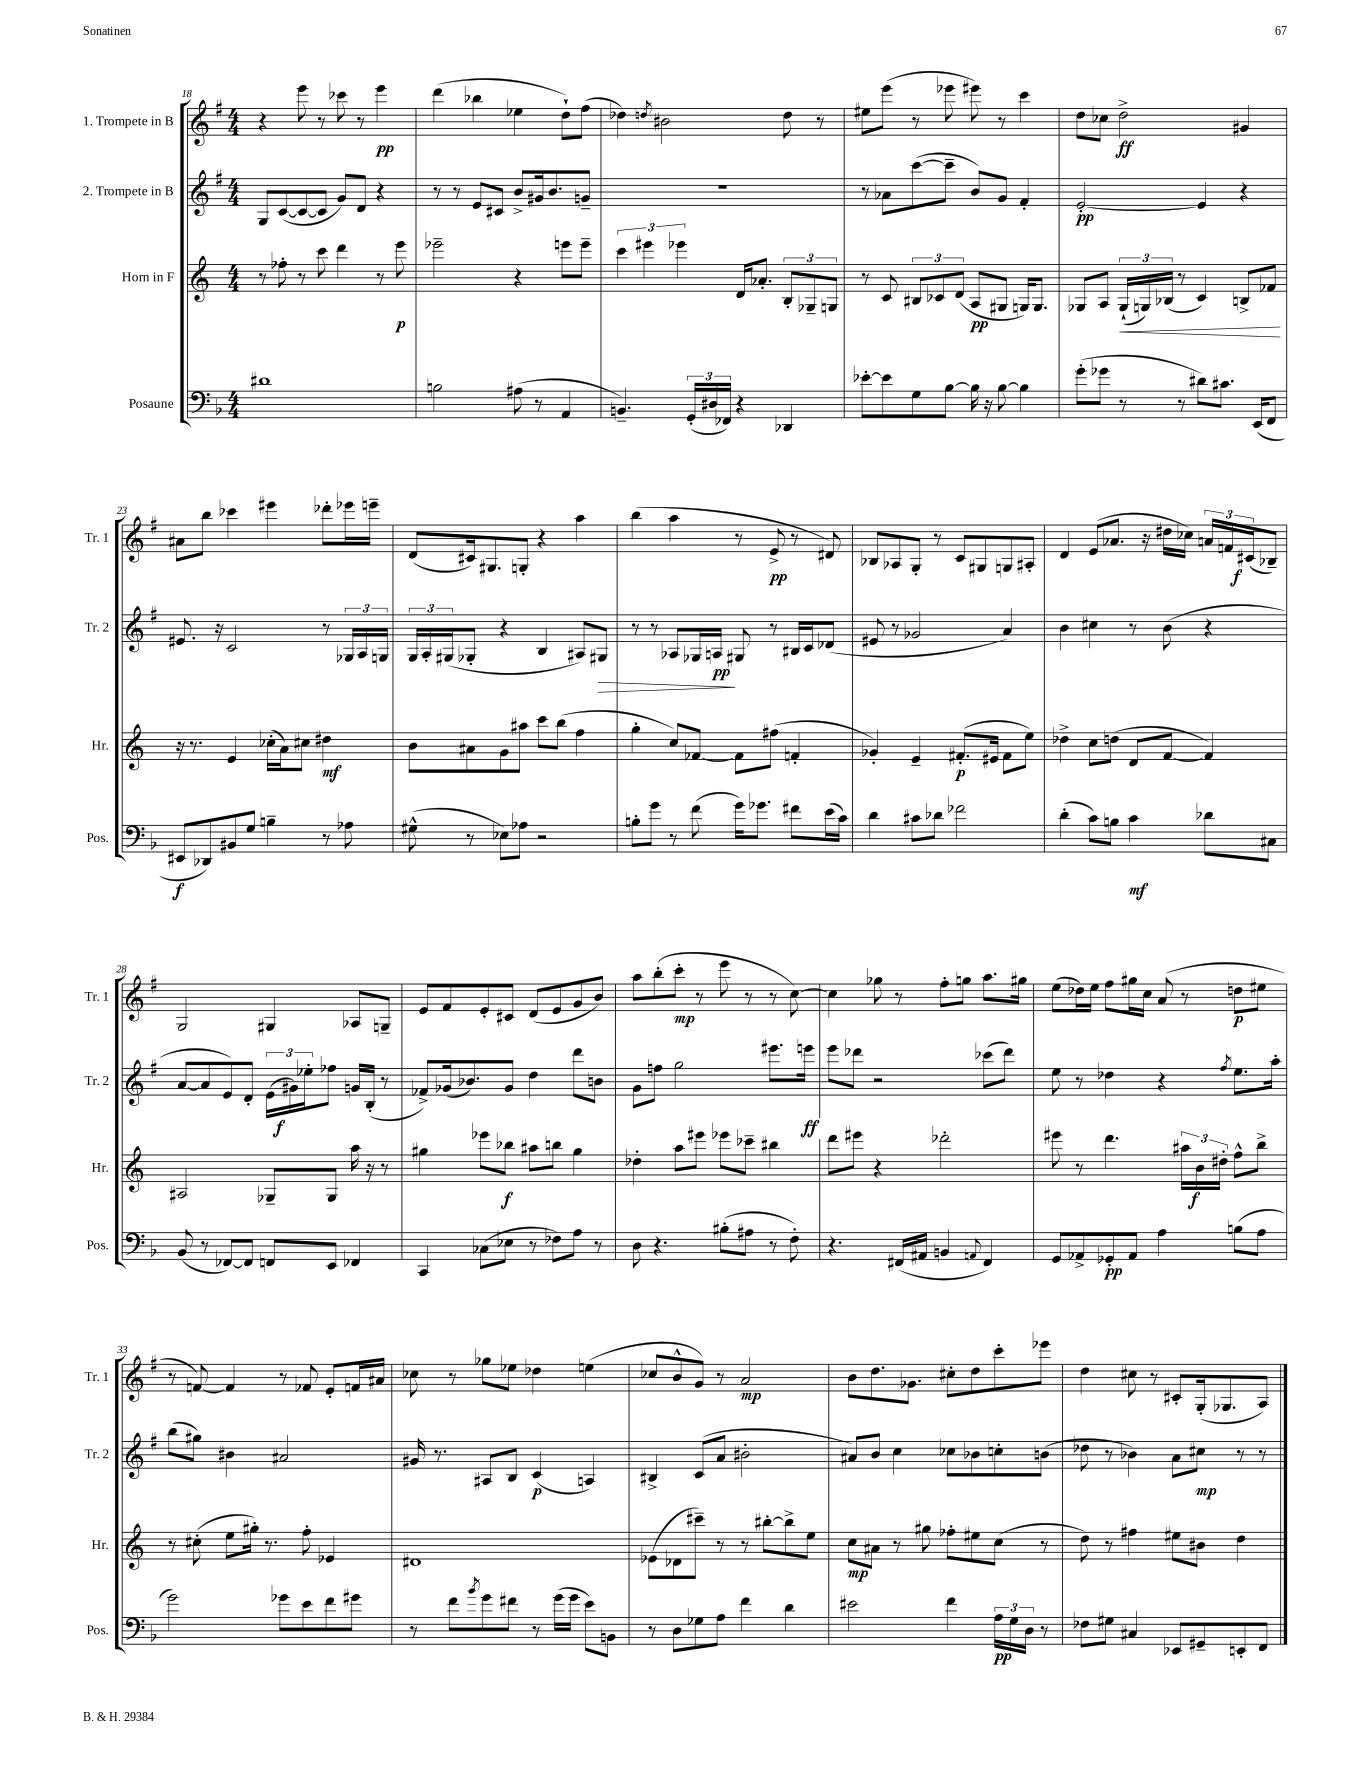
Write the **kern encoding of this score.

**kern	**dynam	**kern	**dynam	**kern	**dynam	**kern	**dynam
*part4	*part4	*part3	*part3	*part2	*part2	*part1	*part1
*staff4	*staff4	*staff3	*staff3	*staff2	*staff2	*staff1	*staff1
*I"Posaune	*	*I"Horn in F	*	*I"2. Trompete in B	*	*I"1. Trompete in B	*
*I'Pos.	*	*I'Hr.	*	*I'Tr. 2	*	*I'Tr. 1	*
*clefF4	*	*clefG2	*	*clefG2	*	*clefG2	*
*k[b-]	*	*k[]	*	*k[f#]	*	*k[f#]	*
*M4/4	*	*M4/4	*	*M4/4	*	*M4/4	*
=18	=18	=18	=18	=18	=18	=18	=18
1d#X	.	8r	.	8G/L	.	4r	.
.	.	8ff-X'\	.	([8c/	.	.	.
.	.	8r	.	8c/_	.	8eee\	.
.	.	8ccc\	.	8c/J]	.	8r	.
.	.	4ddd\	.	8g/L)	.	8ccc-X\	.
.	.	.	.	8d/J	.	8r	.
.	.	8r	.	4r	.	4eee\	pp
.	.	8eee\	p	.	.	.	.
=19	=19	=19	=19	=19	=19	=19	=19
2Bn\	.	2eee-X~\	.	8r	.	(4ddd\	.
.	.	.	.	8r	.	.	.
.	.	.	.	8e/L	.	4bb-X\	.
.	.	.	.	8c#X/J	.	.	.
(8A#X\	.	4r	.	8b^/L	.	4ee-X\	.
8r	.	.	.	16g#X/k	.	.	.
.	.	.	.	8.b/	.	.	.
4AA/	.	8eeen\L	.	.	.	8dd`\L)	.
.	.	8eee~\J	.	8gn~/J	.	(8ff#\J	.
=20	=20	=20	=20	=20	=20	=20	=20
4.BBn~/)	.	6ccc\	.	1r	.	4dd-X\)	.
.	.	6eee#X\	.	.	.	.	.
.	.	.	.	.	.	8qddn/	.
.	.	.	.	.	.	2b#X\	.
.	.	6eee-X\	.	.	.	.	.
(24GG'/LL	.	.	.	.	.	.	.
24D#X/	.	.	.	.	.	.	.
24FF-X/JJ)	.	.	.	.	.	.	.
4r	.	16d/KL	.	.	.	.	.
.	.	8.a-X'/J	.	.	.	.	.
4DD-X/	.	12B'/L	.	.	.	8dd\	.
.	.	12G-X~/	.	.	.	.	.
.	.	.	.	.	.	8r	.
.	.	12Gn/J	.	.	.	.	.
=21	=21	=21	=21	=21	=21	=21	=21
[8e-X'\L	.	8r	.	8r	.	8ee#X\L	.
8e-\]	.	8c/	.	8a-X\L	.	(8eee\J	.
8G\	.	12B#X/L	.	([8ccc\	.	8r	.
.	.	12c-X/	.	.	.	.	.
[8B-\J	.	.	.	8ccc~\J]	.	8eee-X\	.
.	.	(12d/J	.	.	.	.	.
16B-\]	.	8A/L	pp	8b/L)	.	8eee#X\)	.
16r	.	.	.	.	.	.	.
[8B-\	.	8G#X/J	.	8g/J	.	8r	.
4B-\]	.	16Gn/KL)	.	4f#'/	.	4ccc\	.
.	.	8.G/J	.	.	.	.	.
=22	=22	=22	=22	=22	=22	=22	=22
(8g'\L	.	8G-X/L	.	[2e'/	pp	8dd\L	.
8g-X\J	.	8A/J	.	.	.	8cc-X\J	.
!	!	!	!LO:HP:b	!	!	!	!
8r	.	(24G-`/LL	<	.	.	2dd^\	ff
.	.	24Gn/)	.	.	.	.	.
.	.	(24B-X/JJ	.	.	.	.	.
8r	.	8r	.	.	.	.	.
8d#X\L)	.	4c/)	.	4e/]	.	.	.
8.c#X\J	.	.	.	.	.	.	.
.	.	8Bn^/L	.	4r	.	4g#X/	.
(16EE/KL	.	.	.	.	.	.	.
8FF/J	.	8f-X/J	.	.	.	.	.
.	.	.	[	.	.	.	.
!!LO:LB:g=z
=23	=23	=23	=23	=23	=23	=23	=23
8EE#X/L	f	16r	.	8.e#X/	.	8a#X\L	.
.	.	8.r	.	.	.	.	.
8DD-X/)	.	.	.	.	.	8bb\J	.
.	.	.	.	16r	.	.	.
8BB#X/	.	4e/	.	2c/	.	4ccc-X\	.
8G/J	.	.	.	.	.	.	.
4Bn~\	.	(16cc-X'\LL	.	.	.	4eee#X\	.
.	.	16a\J)	.	.	.	.	.
.	.	8cc#X\J	.	.	.	.	.
8r	.	4dd#X\	mf	8r	.	8ddd-X'\L	.
8A-X\	.	.	.	24G-X/LL	.	16eee-X\L	.
.	.	.	.	24A/	.	.	.
.	.	.	.	.	.	16eeen~\JJ	.
.	.	.	.	24Gn/JJ	.	.	.
=24	=24	=24	=24	=24	=24	=24	=24
(8G#X^^\	.	8b\L	.	24G/LL	.	(8d/L	.
.	.	.	.	24A'/	.	.	.
.	.	.	.	(24G#X/J	.	.	.
8r	.	8a#X\	.	8G-X'/J	.	16c#X/k)	.
.	.	.	.	.	.	8.G#X/	.
8E-X\L)	.	8g\	.	4r	.	.	.
8A-X\J	.	8aa#X\J	.	.	.	8Gn'/J	.
2r	.	8ccc\L	.	4B/	.	4r	.
.	.	(8bb\J	.	.	.	.	.
.	.	4ff\	.	8A#X/L)	.	4aa\	.
!	!	!	!	!	!LO:HP:b	!	!
.	.	.	.	8G#X/J	>	.	.
=25	=25	=25	=25	=25	=25	=25	=25
8Bn'\L	.	4gg'\	.	8r	.	(4bb\	.
8g\J	.	.	.	8r	.	.	.
8r	.	8cc/L)	.	8A-X/L	.	4aa\	.
(8f\	.	[8f-X/J	.	16G-X/L	.	.	.
.	.	.	.	16An/JJ	pp	.	.
16g\KL)	.	8f-\L]	.	8G#X/	]	8r	.
8.g-X\J	.	.	.	.	.	.	.
.	.	(8ff#X\J	.	8r	.	8e^/	pp
8f#X\L	.	4fn'/	.	16B#X/LL	.	8r	.
.	.	.	.	16c/J	.	.	.
(16e\L	.	.	.	(8d-X/J	.	8d#X/)	.
16c\JJ)	.	.	.	.	.	.	.
=26	=26	=26	=26	=26	=26	=26	=26
4d\	.	4g-X'/)	.	8e#X/	.	8B-X/L	.
.	.	.	.	8r	.	8A-X/	.
8c#X\L	.	4e~/	.	2g-X/	.	8G'/J	.
8d-X\J	.	.	.	.	.	8r	.
2f-X\	.	(8.f#X'/L	p	.	.	8c/L	.
.	.	.	.	.	.	8G#X/	.
.	.	16e#X/Jk	.	.	.	.	.
.	.	8f#\L	.	4a/)	.	8Gn/	.
.	.	8ee\J)	.	.	.	8A#X'/J	.
=27	=27	=27	=27	=27	=27	=27	=27
(4d'\	.	4dd-X^\	.	4b\	.	4d/	.
8c\L)	.	8cc\L	.	4cc#X\	.	(8e/L	.
8Bn\J	.	(8ddn\J	.	.	.	8.a-X/J	.
4c\	mf	8d/L	.	8r	.	.	.
.	.	.	.	.	.	16r	.
.	.	[8f/J	.	(8b\	.	16dd#X\LL	.
.	.	.	.	.	.	16cc-X\JJ)	.
8d-X\L	.	4f/])	.	4r	.	24an/LL	.
.	.	.	.	.	.	24fn/	.
.	.	.	.	.	.	(24c#X/J	f
8C#X\J	.	.	.	.	.	8B-X~/J)	.
!!LO:LB:g=z
=28	=28	=28	=28	=28	=28	=28	=28
(8BB-/	.	2A#X/	.	[8a/L	.	2G/	.
8r	.	.	.	8a/]	.	.	.
[8FF-X/L)	.	.	.	8e/)	.	.	.
8FF-/J]	.	.	.	8d'/J	.	.	.
8FFn/L	.	8G-X~/L	.	(24e\LL	.	4G#X/	.
.	.	.	.	24g#X\)	f	.	.
.	.	.	.	24ee-X'\J	.	.	.
8EE/J	.	8G-/J	.	8ff-X\J	.	.	.
4FF-X/	.	16aa\	.	16gn/LL	.	8A-X/L	.
.	.	16r	.	(16B'/JJ	.	.	.
.	.	8r	.	8r	.	8Gn~/J	.
=29	=29	=29	=29	=29	=29	=29	=29
4CC/	.	4gg#X\	.	8f-X^/L)	.	8e/L	.
.	.	.	.	(16g-X/k	.	8f#/	.
.	.	.	.	8.b-X/)	.	.	.
(8C-X\L	.	8eee-X\L	.	.	.	8e'/	.
8E-X\J	.	8bb-X\J	f	8g-/J	.	8c#X/J	.
8r	.	8aa#X\L	.	4dd\	.	(8d/L	.
8F-X\L)	.	8bbn\J	.	.	.	8e/	.
8A\J	.	4gg#\	.	8ddd\L	.	8g/	.
8r	.	.	.	8bn\J	.	8b/J)	.
=30	=30	=30	=30	=30	=30	=30	=30
8D\	.	4dd-X'\	.	8g\L	.	8aa\L	.
4.r	.	.	.	8ffn\J	.	(8bb'\	.
.	.	8aa\L	.	2gg\	.	8ccc'\J	mp
.	.	8eee#X\J	.	.	.	8r	.
(8B#X'\L	.	8eee-X\L	.	.	.	8eee\	.
8A#X\J	.	8ccc-X~\J	.	.	.	8r	.
8r	.	4bb#X\	.	8.eee#X\L	.	8r	.
8F'\)	.	.	.	.	.	[8cc\)	.
.	.	.	.	16eeen\Jk	ff	.	.
=31	=31	=31	=31	=31	=31	=31	=31
4.r	.	8ddd\L	.	8eee\L	.	4cc\]	.
.	.	8eee#X\J	.	8ddd-X\J	.	.	.
.	.	4r	.	2r	.	8gg-X\	.
(16FF#X/LL	.	.	.	.	.	8r	.
16AA#X/JJ	.	.	.	.	.	.	.
4BBn/	.	2ddd-X'\	.	.	.	8ff#'\L	.
.	.	.	.	.	.	8ggn\J	.
8qqAAn/	.	.	.	.	.	.	.
4FF#/)	.	.	.	(8ccc-X\L	.	8.aa\L	.
.	.	.	.	8ddd-\J)	.	.	.
.	.	.	.	.	.	16gg#X\Jk	.
=32	=32	=32	=32	=32	=32	=32	=32
8GG/L	.	8eee#X\	.	8ee\	.	(8ee\L	.
8AA-X^/	.	8r	.	8r	.	16dd-X\L)	.
.	.	.	.	.	.	16ee\JJ	.
8GG-X'/	pp	4.ddd\	.	4dd-X\	.	8ff#\L	.
8AA-/J	.	.	.	.	.	16gg#X\L	.
.	.	.	.	.	.	16cc\JJ	.
4A\	.	.	.	4r	.	(8a/	.
.	.	24aa#X\LL	.	.	.	8r	.
.	.	24b\	f	.	.	.	.
.	.	24dd#X'\JJ	.	.	.	.	.
.	.	.	.	8qff#/	.	.	.
(8Bn\L	.	8ff^^\L	.	8.ee\L	.	8ddn\L	p
8A\J	.	8bb^\J	.	.	.	8ee#X\J	.
.	.	.	.	16aa'\Jk	.	.	.
!!LO:LB:g=z
=33	=33	=33	=33	=33	=33	=33	=33
2g\)	.	8r	.	(8bb\L	.	8r	.
.	.	(8cc#X'\	.	8gg#X\J)	.	[8fn/)	.
.	.	8ee\L	.	4b#X\	.	4f/]	.
.	.	16gg#X'\Jk)	.	.	.	.	.
.	.	8.r	.	.	.	.	.
8g-X\L	.	.	.	2a#X/	.	8r	.
8e\	.	8ff'\	.	.	.	8f-X/	.
8f\	.	4e-X/	.	.	.	8e'/L	.
8g#X\J	.	.	.	.	.	16fn/L	.
.	.	.	.	.	.	16a#X/JJ	.
=34	=34	=34	=34	=34	=34	=34	=34
8r	.	1d#X	.	16g#X/	.	8cc-X\	.
.	.	.	.	8.r	.	.	.
8f\L	.	.	.	.	.	8r	.
8qb-/	.	.	.	.	.	.	.
8g\	.	.	.	8A#X/L	.	8gg-X\L	.
8f#X\J	.	.	.	8B/J	.	8ee-X\J	.
8r	.	.	.	(4c/	p	4dd-X\	.
(16g\LL	.	.	.	.	.	.	.
16g\JJ	.	.	.	.	.	.	.
8e\L)	.	.	.	4An/)	.	(4een\	.
8BBn\J	.	.	.	.	.	.	.
=35	=35	=35	=35	=35	=35	=35	=35
8r	.	(8e-X\L	.	4B#X^/	.	8cc-X/L	.
8D\L	.	8d-X\	.	.	.	8b^^/	.
8G-X\	.	8ccc#X~\J)	.	(8c/L	.	8g/J)	.
8A\J	.	8r	.	8a/J	.	8r	.
4f\	.	8r	.	2b#X'\	.	2a/	mp
.	.	[8bb#X'\L	.	.	.	.	.
4d\	.	8bb#^\]	.	.	.	.	.
.	.	8ee\J	.	.	.	.	.
=36	=36	=36	=36	=36	=36	=36	=36
2e#X\	.	8cc\L	mp	8a#X/L)	.	8b\L	.
.	.	8a#X\J	.	8b/J	.	8.dd\	.
.	.	8r	.	4cc\	.	.	.
.	.	.	.	.	.	8.g-X\J	.
.	.	8gg#X\	.	.	.	.	.
4f\	.	8ff-X'\L	.	8cc-X\L	.	8cc#X'\L	.
.	.	8ee#X\	.	8b-X\	.	8dd\	.
24A\LL	pp	(8cc\J	.	8ccn'\	.	8ccc'\	.
24G\	.	.	.	.	.	.	.
24D\JJ	.	.	.	.	.	.	.
8r	.	8r	.	(8bn\J	.	8eee-X\J	.
=37	=37	=37	=37	=37	=37	=37	=37
8F-X\L	.	8dd\)	.	8dd-X\	.	4dd\	.
8G#X\J	.	8r	.	8r	.	.	.
4C#X/	.	4ff#X\	.	4b-X\)	.	8cc#X\	.
.	.	.	.	.	.	8r	.
8EE-X/L	.	8ee#X\L	.	8a\L	.	8c#X'/L	.
8GG#X~/	.	8b#X\J	.	8cc#X\J	mp	(16G'/k	.
.	.	.	.	.	.	8.G-X/	.
8EEn'/	.	4dd\	.	8r	.	.	.
8FF/J	.	.	.	8r	.	8A/J)	.
==	==	==	==	==	==	==	==
*-	*-	*-	*-	*-	*-	*-	*-
